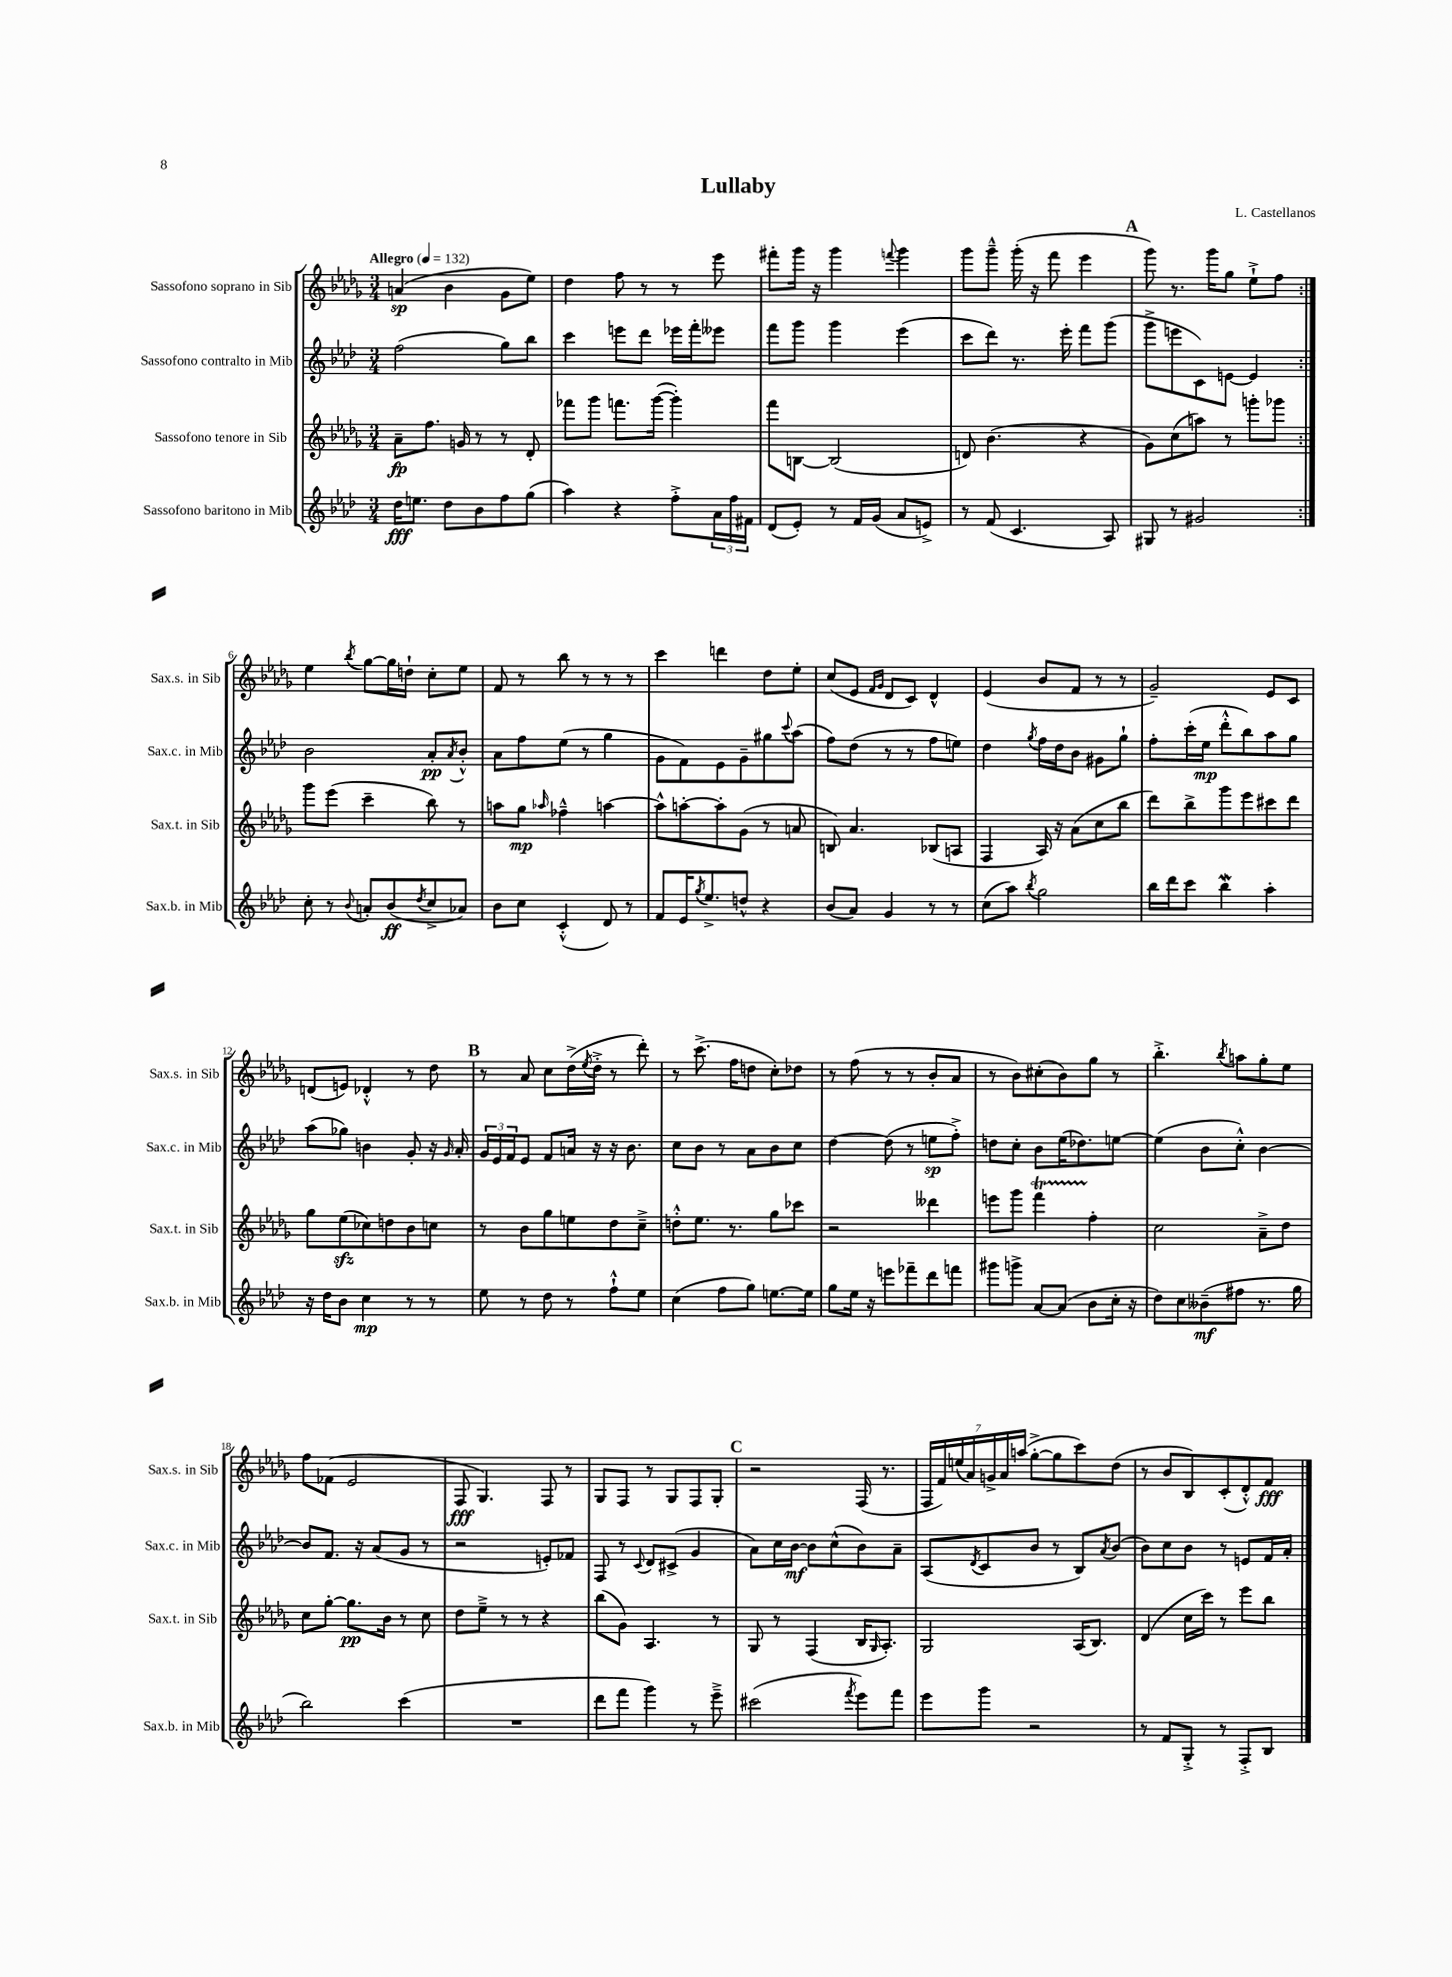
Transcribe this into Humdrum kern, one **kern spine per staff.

**kern	**dynam	**kern	**dynam	**kern	**dynam	**kern	**dynam
*part4	*part4	*part3	*part3	*part2	*part2	*part1	*part1
*staff4	*staff4	*staff3	*staff3	*staff2	*staff2	*staff1	*staff1
*I"Sassofono baritono in Mib	*	*I"Sassofono tenore in Sib	*	*I"Sassofono contralto in Mib	*	*I"Sassofono soprano in Sib	*
*I'Sax.b. in Mib	*	*I'Sax.t. in Sib	*	*I'Sax.c. in Mib	*	*I'Sax.s. in Sib	*
*clefG2	*	*clefG2	*	*clefG2	*	*clefG2	*
*k[b-e-a-d-]	*	*k[b-e-a-d-g-]	*	*k[b-e-a-d-]	*	*k[b-e-a-d-g-]	*
*M3/4	*	*M3/4	*	*M3/4	*	*M3/4	*
*MM132	*	*MM132	*	*MM132	*	*MM132	*
=1	=1	=1	=1	=1	=1	=1	=1
!	!	!	!	!	!	!LO:TX:a:B:t=Allegro	!
16dd-\KL	fff	8a-~\L	fp	(2ff\	.	(4an/	sp
8.een\J	.	.	.	.	.	.	.
.	.	8.ff\J	.	.	.	.	.
8dd-\L	.	.	.	.	.	4b-\	.
.	.	16gn/	.	.	.	.	.
8b-\	.	8r	.	.	.	.	.
8ff\	.	8r	.	8gg\L)	.	8g-\L	.
(8gg\J	.	8d-'/	.	8bb-\J	.	8ee-\J)	.
=2	=2	=2	=2	=2	=2	=2	=2
4aa-\)	.	8fff-X\L	.	4ccc\	.	4dd-\	.
.	.	8ggg-\J	.	.	.	.	.
4r	.	8.fffn\L	.	8eeen\L	.	8ff\	.
.	.	.	.	8ddd-\J	.	8r	.
.	.	([16ggg-\Jk	.	.	.	.	.
8ff'^\L	.	4ggg-'\])	.	16eee-X\LL	.	8r	.
.	.	.	.	16fff'\J	.	.	.
24a-\L	.	.	.	8eee--X\J	.	8eee-\	.
24ff\	.	.	.	.	.	.	.
24f#X\JJ	.	.	.	.	.	.	.
=3	=3	=3	=3	=3	=3	=3	=3
(8d-/L	.	8fff\L	.	8fff\L	.	8fff#X'\L	.
8e-'/J)	.	[8Bn\J	.	8ggg\J	.	16ggg-\Jk	.
.	.	.	.	.	.	16r	.
8r	.	(2B/]	.	4ggg\	.	4ggg-\	.
16f/LL	.	.	.	.	.	.	.
(16g/JJ	.	.	.	.	.	.	.
.	.	.	.	.	.	8qqfffn/	.
8a-/L	.	.	.	(4eee-\	.	4ggg-\	.
8en^/J)	.	.	.	.	.	.	.
=4	=4	=4	=4	=4	=4	=4	=4
8r	.	8dn/)	.	8ccc\L	.	8ggg-\L	.
(8f/	.	(4.b-\	.	8ddd-\J)	.	8ggg-~^^\J	.
4.c/	.	.	.	8.r	.	(16ggg-'\	.
.	.	.	.	.	.	16r	.
.	.	.	.	.	.	8fff\	.
.	.	.	.	16eee-'\	.	.	.
.	.	4r	.	8fff\L	.	4eee-\	.
8A-/)	.	.	.	(8ggg\J	.	.	.
!!LO:REH:place=s1:t=A
=5	=5	=5	=5	=5	=5	=5	=5
8G#X/	.	8g-\L)	.	8ggg^\L	.	8ggg-\)	.
8r	.	(8cc\	.	8eeen\	.	8.r	.
2g#X/	.	8aan\J)	.	8c\)	.	.	.
.	.	.	.	.	.	16ggg-\KL	.
.	.	8r	.	[8en\J	.	8gg-\J	.
.	.	8gggn'\L	.	4e/]	.	8ee-`^\L	.
.	.	8ggg-X\J	.	.	.	8ff\J	.
!!LO:LB:g=z
=6:|!	=6:|!	=6:|!	=6:|!	=6:|!	=6:|!	=6:|!	=6:|!
8cc'\	.	8ggg-\L	.	2b-\	.	4ee-\	.
8r	.	(8eee-\J	.	.	.	.	.
8qqb-/	.	.	.	.	.	8qbb-/	.
8an'/L	.	4ccc~\	.	.	.	[8gg-\L	.
(8b-/	ff	.	.	.	.	16gg-\L]	.
.	.	.	.	.	.	16ddn`\JJ	.
8qdd-/	.	.	.	.	.	.	.
8cc^/	.	8bb-\)	.	8a-'/L	pp	8cc'\L	.
.	.	.	.	8qa-/	.	.	.
8a-X/J)	.	8r	.	8b-'^^/J	.	8ee-\J	.
=7	=7	=7	=7	=7	=7	=7	=7
8b-\L	.	8aan\L	.	8a-\L	.	8f/	.
8cc\J	.	8gg-\J	mp	8ff\	.	8r	.
.	.	16qqaa-X/	.	.	.	.	.
(4c'^^/	.	4ff-X~^^\	.	(8ee-\J	.	8bb-\	.
.	.	.	.	8r	.	8r	.
8d-/)	.	[4aan\	.	4gg\	.	8r	.
8r	.	.	.	.	.	8r	.
=8	=8	=8	=8	=8	=8	=8	=8
8f/L	.	8aa^^\L]	.	8g\L	.	4ccc\	.
16e-/K	.	[8aan'\	.	8f\)	.	.	.
8qgg/	.	.	.	.	.	.	.
8.ee-^/	.	.	.	.	.	.	.
.	.	8aa'\]	.	8e-\	.	4dddn\	.
8ddn^^/J	.	(8g-\J	.	8g~\	.	.	.
4r	.	8r	.	8gg#X\	.	8dd-\L	.
.	.	.	.	8qqccc/	.	.	.
.	.	8an/	.	(8aa-\J	.	8ee-'\J	.
=9	=9	=9	=9	=9	=9	=9	=9
(8b-/L	.	8Bn/)	.	8ff\L)	.	(8cc/L	.
8a-/J)	.	4.a-/	.	(8dd-\J	.	8e-/J	.
.	.	.	.	.	.	16qqf/LL	.
.	.	.	.	.	.	16qqg-/JJ	.
4g/	.	.	.	8r	.	8d-/L	.
.	.	.	.	8r	.	8c/J)	.
8r	.	(8B-X/L	.	8ff\L	.	4d-^^/	.
8r	.	8An/J	.	8een\J)	.	.	.
=10	=10	=10	=10	=10	=10	=10	=10
(8cc\L	.	4F/	.	4dd-\	.	(4e-/	.
8aa-\J)	.	.	.	.	.	.	.
8qbb-/	.	.	.	8qgg/	.	.	.
2gg\	.	16A-/)	.	16ff\LL	.	8b-/L	.
.	.	16r	.	16dd-\J	.	.	.
.	.	(8a-\L	.	8b-\J	.	8f/J	.
.	.	8cc\	.	8g#X\L	.	8r	.
.	.	8bb-\J	.	8gg`\J	.	8r	.
=11	=11	=11	=11	=11	=11	=11	=11
16bb-\LL	.	8ddd-\L)	.	8ff'\L	.	2g-~/)	.
16ddd-\J	.	.	.	.	.	.	.
8ccc\J	.	8bb-^\	.	(16ccc'\L	.	.	.
.	.	.	.	16ee-\JJ	mp	.	.
4bb-W\	.	8ggg-\	.	8ddd-'^^\L	.	.	.
.	.	8eee-\	.	8bb-\)	.	.	.
4aa-'\	.	8ccc#X\	.	8aa-\	.	8e-/L	.
.	.	8ddd-\J	.	8gg\J	.	8c/J	.
!!LO:LB:g=z
=12	=12	=12	=12	=12	=12	=12	=12
16r	.	8gg-\L	.	(8aa-\L	.	(8dn/L	.
16dd-\KL	.	.	.	.	.	.	.
8b-\J	.	(8ee-zz\	.	8gg-X\J)	.	8en/J)	.
4cc\	mp	8cc-X\)	.	4bn\	.	4d-X'^^/	.
.	.	8ddn\	.	.	.	.	.
8r	.	8b-\	.	8g'/	.	8r	.
8r	.	8ccn\J	.	16r	.	8dd-\	.
.	.	.	.	16qqg/	.	.	.
.	.	.	.	16a-'/	.	.	.
!!LO:REH:place=s1:t=B
=13	=13	=13	=13	=13	=13	=13	=13
8ee-\	.	8r	.	24g/LL	.	8r	.
.	.	.	.	24e-/	.	.	.
.	.	.	.	24f/J	.	.	.
8r	.	8b-\L	.	8e-/J	.	8a-/	.
8dd-\	.	8gg-\	.	8f/L	.	8cc\L	.
8r	.	8een\	.	16an/Jk	.	(16dd-^\L	.
.	.	.	.	.	.	8qee-/	.
.	.	.	.	16r	.	16dd-'^\JJ	.
8ff`^^\L	.	8dd-\	.	16r	.	8r	.
.	.	.	.	8.b-\	.	.	.
8ee-\J	.	8cc~^\J	.	.	.	8ddd-'\)	.
=14	=14	=14	=14	=14	=14	=14	=14
(4cc\	.	8ddn'^^\L	.	8cc\L	.	8r	.
.	.	8.ee-\J	.	8b-\J	.	(8.ccc^\	.
8ff\L	.	.	.	8r	.	.	.
.	.	8.r	.	.	.	16ff\KL	.
8gg\J)	.	.	.	8a-\L	.	8ddn\J	.
[8.een\L	.	8gg-\L	.	8b-\	.	8cc'\L)	.
.	.	8ccc-X\J	.	8cc\J	.	8dd-X\J	.
16ee\Jk]	.	.	.	.	.	.	.
=15	=15	=15	=15	=15	=15	=15	=15
8gg\L	.	2r	.	[4dd-\	.	8r	.
16ee-\Jk	.	.	.	.	.	(8ff\	.
16r	.	.	.	.	.	.	.
8eeen\L	.	.	.	(8dd-\]	.	8r	.
8fff-X~\	.	.	.	8r	.	8r	.
8ddd-\	.	4ddd--X\	.	8een\L	sp	8b-'/L	.
8fffn\J	.	.	.	8ff'^\J)	.	8a-/J	.
=16	=16	=16	=16	=16	=16	=16	=16
8ggg#X\L	.	8eeen\L	.	8ddn\L	.	8r	.
8gggn^\J	.	8ggg-\J	.	8cc'\J	.	8b-\L)	.
[8a-/L	.	4ffft\	.	8b-\L	.	(8cc#X'\	.
(8a-/J]	.	.	.	(16ee-\K	.	8b-\)	.
.	.	.	.	8.dd-X\)	.	.	.
8b-\L	.	4ff'\	.	.	.	8gg-\J	.
16cc'\Jk	.	.	.	[8een\J	.	8r	.
16r	.	.	.	.	.	.	.
=17	=17	=17	=17	=17	=17	=17	=17
8dd-\L)	.	2cc\	.	(4ee\]	.	4.bb-'^\	.
8cc\	.	.	.	.	.	.	.
(8b--X~\	mf	.	.	8b-\L	.	.	.
.	.	.	.	.	.	8qbb-/	.
8ff#X\J	.	.	.	8cc'^^\J)	.	8aan\L	.
8.r	.	8a-~^\L	.	[4b-\	.	8gg-'\	.
.	.	8dd-\J	.	.	.	8ee-\J	.
16gg\	.	.	.	.	.	.	.
!!LO:LB:g=z
=18	=18	=18	=18	=18	=18	=18	=18
2bb-\)	.	8cc\L	.	8b-/L]	.	8ff\L	.
.	.	[8gg-'\J	.	8.f/J	.	(8f-X\J	.
.	.	8.gg-\L]	pp	.	.	2e-/	.
.	.	.	.	16r	.	.	.
.	.	.	.	(8a-/L	.	.	.
.	.	16b-\Jk	.	.	.	.	.
(4ccc\	.	8r	.	8g/J	.	.	.
.	.	8cc\	.	8r	.	.	.
=19	=19	=19	=19	=19	=19	=19	=19
2.r	.	8dd-\L	.	2r	.	8F/	fff
.	.	8ee-~^\J	.	.	.	4.G-/)	.
.	.	8r	.	.	.	.	.
.	.	8r	.	.	.	.	.
.	.	4r	.	8en'/L)	.	8F/	.
.	.	.	.	8f-X/J	.	8r	.
=20	=20	=20	=20	=20	=20	=20	=20
8ddd-\L	.	(8bb-\L	.	8F/	.	8G-/L	.
8fff\J	.	8g-\J)	.	8r	.	8F/J	.
.	.	.	.	8qqc/	.	.	.
4ggg\)	.	4.A-/	.	8d-/L	.	8r	.
.	.	.	.	(8c#X^/J	.	8G-/L	.
8r	.	.	.	4g/	.	8F/	.
8eee-~^\	.	8r	.	.	.	8G-'/J	.
!!LO:REH:place=s1:t=C
=21	=21	=21	=21	=21	=21	=21	=21
(2ccc#X\	.	8G-/	.	8a-\L)	.	2r	.
.	.	8r	.	16cc\L	.	.	.
.	.	.	.	[16b-\JJ	mf	.	.
.	.	(4F/	.	8b-\L]	.	.	.
.	.	.	.	(8cc^^\	.	.	.
8qfff/	.	.	.	.	.	.	.
8eee-\L)	.	16B-/KL	.	8b-\)	.	(16F/	.
.	.	16qqG-/	.	.	.	.	.
.	.	8.A-'/J)	.	.	.	8.r	.
8fff\J	.	.	.	8a-~\J	.	.	.
=22	=22	=22	=22	=22	=22	=22	=22
8eee-\L	.	2G-/	.	(8A-/L	.	28F/LL	.
.	.	.	.	.	.	28f/)	.
.	.	.	.	.	.	(28een/	.
.	.	.	.	.	.	28a-/)	.
.	.	.	.	8qd-/	.	.	.
8ggg\J	.	.	.	8c/	.	.	.
.	.	.	.	.	.	28gn^/	.
.	.	.	.	.	.	28a-/	.
.	.	.	.	.	.	(28aan/JJ	.
2r	.	.	.	8b-/J	.	[8gg-'^\L	.
.	.	.	.	8r	.	8gg-\]	.
.	.	(16A-/KL	.	8B-/L)	.	8ccc\)	.
.	.	8.B-/J)	.	.	.	.	.
.	.	.	.	8qa-/	.	.	.
.	.	.	.	(8b-/J	.	(8dd-\J	.
=23	=23	=23	=23	=23	=23	=23	=23
8r	.	(4d-/	.	8b-\L)	.	8r	.
8f/L	.	.	.	8cc\	.	8b-/L	.
8G'^/J	.	16cc\LL	.	8b-\J	.	8B-/)	.
.	.	16ccc\JJ)	.	.	.	.	.
8r	.	8r	.	8r	.	(8c'/	.
8F'^/L	.	8eee-\L	.	8en/L	.	8d-'^^/)	.
8B-/J	.	8bb-\J	.	16f/L	.	8f/J	fff
.	.	.	.	16a-'/JJ	.	.	.
==	==	==	==	==	==	==	==
*-	*-	*-	*-	*-	*-	*-	*-
